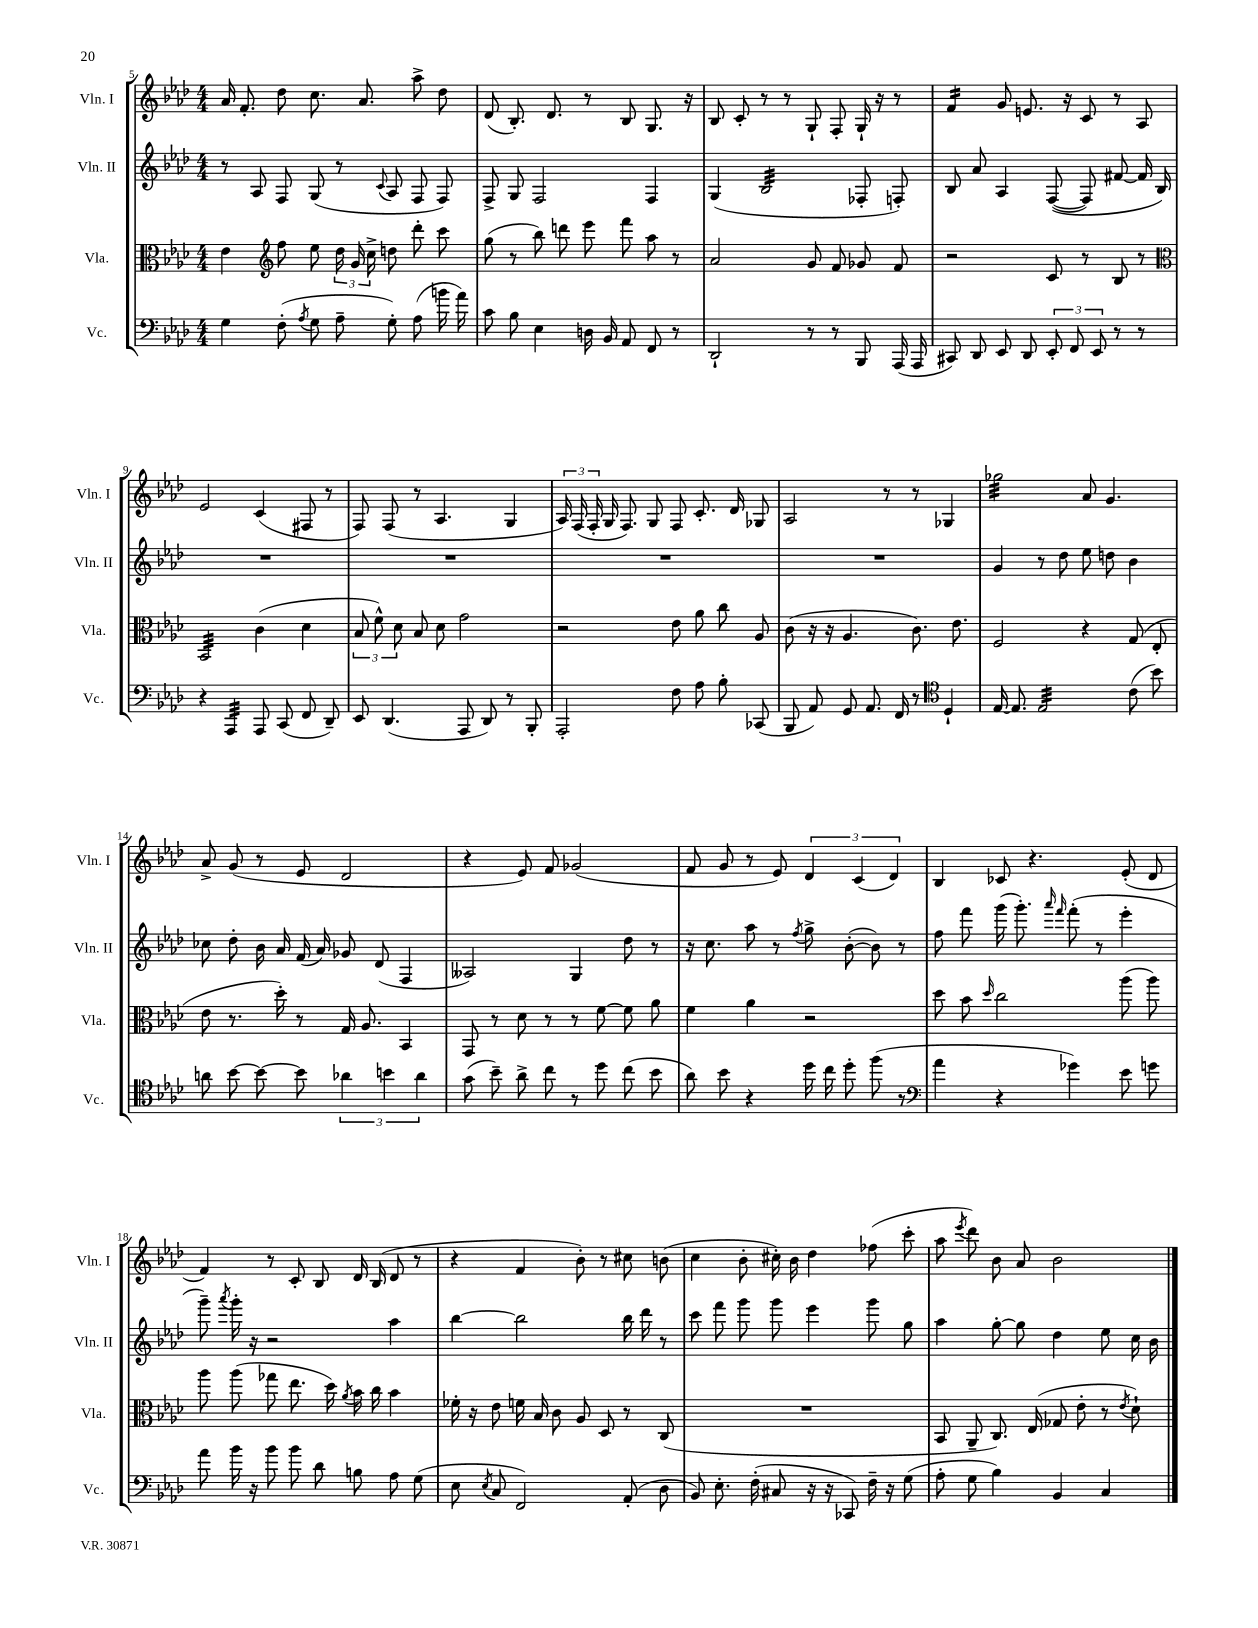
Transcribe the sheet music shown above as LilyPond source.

<<
\new StaffGroup <<
\new Staff = "s0" \with { instrumentName = "Vln. I" shortInstrumentName = "Vln. I" } {
    \clef treble \key aes \major \numericTimeSignature \time 4/4
    \autoBeamOff aes'16 f'8.-. des''8 c''8. aes'8. aes''8-> des''8 |
    des'8( bes8.-.) des'8. r8 bes8 g8. r16 |
    bes8 c'8-. r8 r8 g8-! f8-. g16-! r16 r8 |
    f'4:16 g'8 e'8. r16 c'8 r8 aes8 |
    ees'2 c'4( fis8 r8 |
    f8) f8( r8 aes4. g4 |
    \tuplet 3/2 { aes16) f16( f16-. } g16 f8.) g8 f8 c'8.-. des'16 ges8 |
    aes2 r8 r8 ges4 |
    ges''2:32 aes'8 g'4. |
    aes'8-> g'8( r8 ees'8 des'2 |
    r4 ees'8) f'8 ges'2( |
    f'8 g'8 r8 ees'8) \tuplet 3/2 { des'4 c'4( des'4) } |
    bes4 ces'8 r4. ees'8-.( des'8 |
    f'4) r8 c'8-. bes8 des'16 bes16( des'8 r8 |
    r4 f'4 bes'8-.) r8 cis''8 b'8( |
    c''4 bes'8-. cis''16-.) bes'16 des''4 fes''8( c'''8-. |
    aes''8 \acciaccatura { ees'''8 } des'''8) bes'8 aes'8 bes'2 \bar "|." |
}
\new Staff = "s1" \with { instrumentName = "Vln. II" shortInstrumentName = "Vln. II" } {
    \clef treble \key aes \major \numericTimeSignature \time 4/4
    \autoBeamOff r8 aes8 f8 g8( r8 \appoggiatura { c'8 } aes8 f8 f8) |
    f8-> g8 f2 f4 |
    g4( bes2:32 fes8-. f8-.) |
    bes8 aes'8 aes4 f8~(\( f8) fis'8~ fis'16 bes16\) |
    R1 |
    R1 |
    R1 |
    R1 |
    g'4 r8 des''8 ees''8 d''8 bes'4 |
    ces''8 des''8-. bes'16 aes'16 f'16( aes'16) ges'8 des'8( f4 |
    aeses2) g4 des''8 r8 |
    r16 c''8. aes''8 r8 \acciaccatura { f''8 } g''8-> bes'8~-.( bes'8) r8 |
    f''8 f'''8 g'''16( g'''8.-.) \grace { aes'''16 f'''16 } f'''8-.( r8 ees'''4-. |
    g'''8--) \acciaccatura { aes'''8 } g'''16-. r16 r2 aes''4 |
    bes''4~ bes''2 bes''16 des'''16 r8 |
    c'''8 f'''8 g'''8 g'''8 ees'''4 g'''8 g''8 |
    aes''4 g''8~-. g''8 des''4 ees''8 c''16 bes'16 \bar "|." |
}
\new Staff = "s2" \with { instrumentName = "Vla." shortInstrumentName = "Vla." } {
    \clef alto \key aes \major \numericTimeSignature \time 4/4
    \autoBeamOff ees'4 \clef treble f''8 ees''8 \tuplet 3/2 { des''16 g'16 c''16-> } d''8 des'''8-. c'''8 |
    g''8( r8 bes''8) d'''8 ees'''8 f'''8 aes''8 r8 |
    aes'2 g'8 f'8 ges'8 f'8 |
    r2 c'8 r8 bes8 r8 |
    \clef alto bes,2:32 c'4( des'4 |
    \tuplet 3/2 { bes8 f'8-^) des'8 } bes8 des'8 g'2 |
    r2 ees'8 aes'8 c''8 aes8 |
    c'8( r16 r16 aes4. c'8.) ees'8. |
    f2 r4 g8( ees8-. |
    ees'8 r8. des''16-.) r8 g16 aes8. bes,4 |
    g,8 r8 des'8 r8 r8 f'8~ f'8 aes'8 |
    f'4 aes'4 r2 |
    des''8 bes'8 \grace { des''16 } c''2 aes''8( aes''8) |
    aes''8 aes''8( ges''8 ees''8. des''16) \acciaccatura { aes'8 } bes'16 c''16 bes'4 |
    fes'16-. r16 ees'8 f'16 bes16 c'8 aes8 des8 r8 c8( |
    R1 |
    bes,8 aes,8-- c8.) ees16( ges8 ees'8-. r8 \acciaccatura { ees'8 } des'8-!) \bar "|." |
}
\new Staff = "s3" \with { instrumentName = "Vc." shortInstrumentName = "Vc." } {
    \clef bass \key aes \major \numericTimeSignature \time 4/4
    \autoBeamOff g4 f8-.( \acciaccatura { aes8 } g8 aes8-- g8-.) aes8( b'16 aes'16) |
    c'8 bes8 ees4 d16 bes,16 aes,8 f,8 r8 |
    des,2-! r8 r8 bes,,8 aes,,16( aes,,16 |
    cis,8) des,8 ees,8 des,8 \tuplet 3/2 { ees,8-. f,8 ees,8 } r8 r8 |
    r4 aes,,4:32 aes,,8 c,8( f,8 des,8--) |
    ees,8 des,4.( aes,,8 des,8) r8 bes,,8-. |
    aes,,2-. f8 aes8 bes8-. ces,8( |
    bes,,8 aes,8) g,8 aes,8. f,16 r8 \clef tenor des4-! |
    ees16~ ees8. ees2:32 c'8( bes'8) |
    a'8 bes'8~ bes'8~ bes'8 \tuplet 3/2 { aes'4 b'4 aes'4 } |
    g'8( bes'8--) aes'8-> c''8 r8 des''8 c''8( bes'8 |
    aes'8) bes'8 r4 des''16 c''16 des''8-. f''8( r8 |
    \clef bass aes'4 r4 ges'4) ees'8 g'8 |
    aes'8 bes'16 r16 bes'8 bes'8 des'8 b8 aes8 g8( |
    ees8 \acciaccatura { ees8 } c8 f,2) aes,8-.( des8 |
    bes,8) ees8.-. f16-.( cis8 r16 r16 ces,8) f16-- r16 g8( |
    aes8-. g8 bes4) bes,4 c4 \bar "|." |
}
>>
>>
\layout { \context { \Score currentBarNumber = #5 } }
